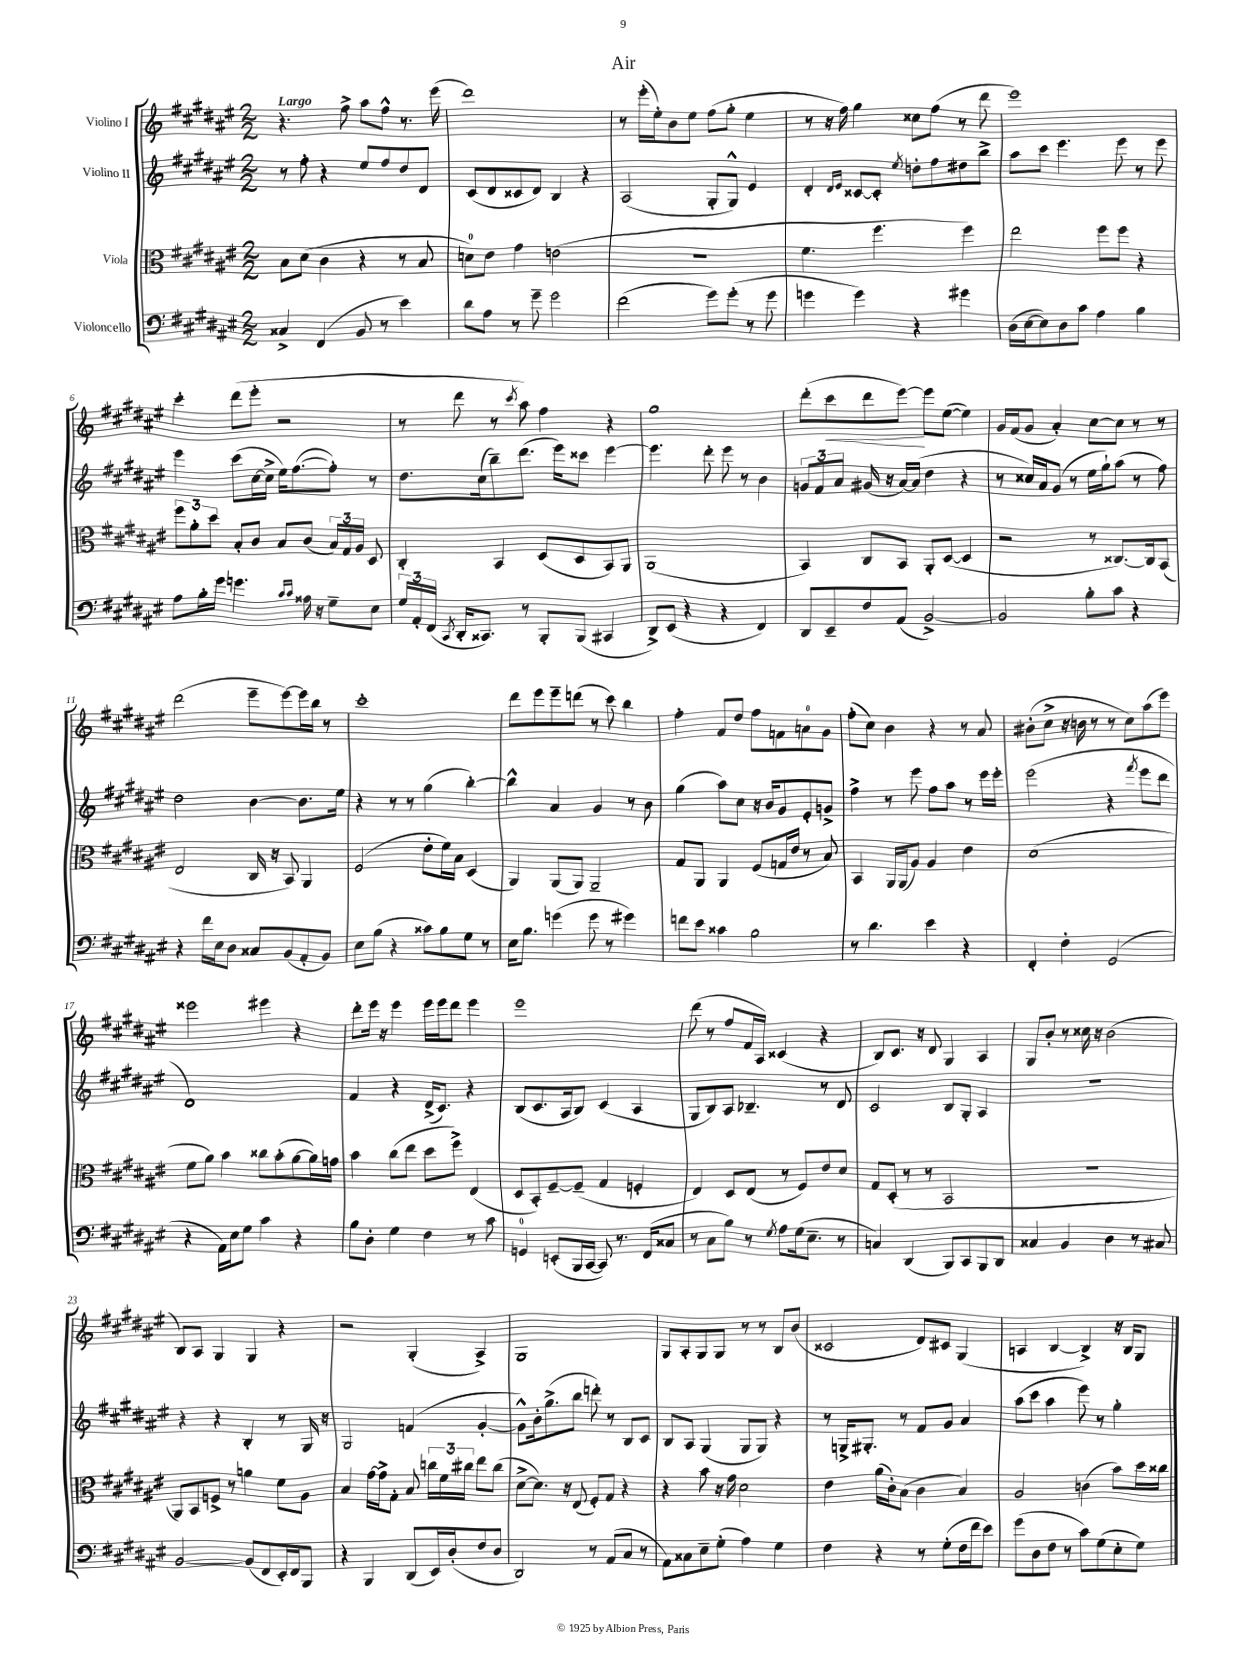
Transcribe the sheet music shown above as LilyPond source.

\header { title = "Air" }
<<
\new StaffGroup <<
\new Staff = "s0" \with { instrumentName = "Violino I" } {
    \clef treble \key fis \major \numericTimeSignature \time 2/2 \tempo "Largo"
    \autoBeamOff r4. fis''8-> ais''8[ fis''8]-^ r8. eis'''16( |
    dis'''1) |
    r8 eis'''16[-.( eis''16-.) b'8 eis''8] fis''8[( gis''8]-. eis''4 |
    r8 r16 fis''16) gis''4 cisis''8[ fis''8]( r8 dis'''8 |
    eis'''1) |
    cis'''4-. dis'''8[( eis'''8]-. r2 |
    r8 dis'''8 r8 \acciaccatura { cis'''8 } ais''8) fis''4 r4 |
    gis''1 |
    dis'''8[-.( cis'''8\< dis'''8 eis'''8]~\!) eis'''8[ eis''8]~( eis''4) |
    gis'16[ fis'16( gis'8] ais'4-.) cis''8[~ cis''8] r8 r8 |
    dis'''2( eis'''8[-- eis'''8~) eis'''16 b''16] r8 |
    cis'''1-. |
    dis'''8[ eis'''8 eis'''8-- d'''8]( r8 cis'''8) b''4 |
    fis''4-. fis'8[ dis''8] fis''8[ f'8 a'8-0 gis'8] |
    fis''8[-.( cis''8]) b'4 r4 r8 ais'8 |
    bis'8[-.( cis''8]-> r16 b'16 r8 r8 cis''8[) ais''8( eis'''8]) |
    eisis'''2 eis'''4 r4 |
    dis'''8[-. eis'''16] r16 eis'''4 eis'''16[ eis'''16 dis'''8] eis'''4 |
    eis'''1 |
    dis'''8( r8 fis''8[ fis'16 ais16]) cisis'4( r4 |
    b8[) cis'8.] r16 dis'8 gis4 ais4 |
    gis8[ b'8]-. r8 cisis''16 r16 b'2( |
    b8[) ais8] gis4 gis4 r4 |
    r2 gis4-.( ais4->) |
    gis1 |
    gis8[ ais8-. gis8 gis8] r8 r8 b8[ b'8]( |
    cisis'2 dis'8[) cis'8] gis4( |
    a4 b4~ b4->) r16 b16[ gis8] \bar "|." |
}
\new Staff = "s1" \with { instrumentName = "Violino II" } {
    \clef treble \key fis \major \numericTimeSignature \time 2/2
    \autoBeamOff r8 fis''8-. r4 eis''8[ fis''8 dis''8 dis'8] |
    cis'8[( dis'8 cisis'8 dis'8]) b4 r4 |
    ais2( gis8[-. gis8]-^) eis'4 |
    dis'4-. \grace { dis'16[ eis'16] } cisis'8[~ cisis'8]-. \acciaccatura { eis''8 } d''8[-. fis''8 dis''8 b''8]-> |
    ais''8[ cis'''8] eis'''4. eis'''8 r8 eis'''8 |
    eis'''4 cis'''8[( cis''16~ cis''16]-> eis''16[) fis''8.~( fis''8]-.) r8 |
    dis''8.[ cis''16( b''8--) dis'''8.]( eis'''16[) cisis'''8] eis'''4~ |
    eis'''4. dis'''8-. eis'''8 r8 b'4 |
    \tuplet 3/2 { g'8[ fis'8 ais'8] } gis'16( r16 ais'16[~) ais'16]( dis''4 r4 |
    r8 cisis''16[) ais'16 gis'8]( r8 eis''16[ gis''16-!) ais''8]( r8 fis''8) |
    dis''2 b'4~ b'8.[ eis''16] |
    r4 r8 r8 gis''4( b''4~-.) |
    b''4-^ ais'4 gis'4 r8 b'8 |
    gis''4( ais''8[) cis''8] r16 b'16[ gis'8 eis'8-. g'8]-> |
    fis''4-> r8 eis'''8 fis''8[ ais''8] r8 eis'''16[ eis'''16]-. |
    eis'''2( r4 \acciaccatura { fis'''8 } eis'''8[ dis'''8] |
    dis'1) |
    fis'4 r4 dis'16[->( cis'8.]) r4 |
    b8[( cis'8. ais16 b8]) cis'4( ais4 |
    gis8[ b8) ais8] bes4.-- r8 dis'8 |
    cis'2 b8[ gis8]-. ais4 |
    R1 |
    r4 r4 b4-. r8 gis16 r16 |
    gis2 f'4( gis'4~-. |
    gis'8[-^) b'16-. gis''8.->( b''8] d'''8-.) r8 b8[ cis'8] |
    b8[ ais8] gis4( gis8[ gis8]) r4 |
    r8 g16[-> gis8.]-. r8 fis'8[ gis'8] ais'4 |
    ais''8[( cis'''8] ais''4 eis'''8) r8 gis''4-. \bar "|." |
}
\new Staff = "s2" \with { instrumentName = "Viola" } {
    \clef alto \key fis \major \numericTimeSignature \time 2/2
    \autoBeamOff b8[ dis'8]( cis'4 r4 r8 b8 |
    d'8[-0) eis'8] gis'4 e'2( |
    r1 |
    fis'4. fis''4. fis''4) |
    eis''2 fis''8[ fis''8] r4 |
    \tuplet 3/2 { fis''8[ ais'8-. dis''8] } b8[-. cis'8] b8[ cis'8]( \tuplet 3/2 { b16[) gis16 ais16] } dis8 |
    cis4-. b,4 dis8[( dis8 b,8) ais,8] |
    ais,1( |
    b,4) cis8[ b,8] ais,8[-. dis8]~( dis4 |
    r2 r8 cisis8.[~) cisis16 b,8]( |
    eis2 cis16 r16 b,8) ais,4 |
    fis2( eis'8[-. fis'16) b16] dis4( |
    ais,4) ais,8[( ais,8]) ais,2-- |
    gis8[ ais,8] ais,4 fis8[( g16 eis'16] r8 b8) |
    b,4 ais,16[ ais,16( ais8]) ais4 eis'4 |
    dis'1( |
    fis'8[ ais'8]) b'4 cisis''8[ b'8-.( ais'8~ ais'16) g'16] |
    b'4 cis''8[( eis''8] dis''8[ fis''8]->) eis4( |
    dis8[ b,8-.) fis8~-- fis8]--( gis4 f4-. |
    eis4) dis8[ eis8]( r8 fis8[) eis'8 dis'8] |
    gis8[ dis8]-.( r8 r8 b,2 |
    r1 |
    ais,8[) b,8 f8]-> r8 a'4 fis'8[ ais8] |
    b4 gis'16[~ gis'16-> gis8]-. b8 \tuplet 3/2 { c''16[ fis'16 cis''16] } eis''8[ cis''8]( |
    dis'8[~-> dis'8.]) r16 eis8( fis8[-.) gis8] r4 |
    r4 b'8 r16 gis'16 dis'2 |
    eis'4 ais'16[( cis'16-.) b8]( cis'4 b4) |
    ais2 c'4( b'8[) dis''16 cisis''16] \bar "|." |
}
\new Staff = "s3" \with { instrumentName = "Violoncello" } {
    \clef bass \key fis \major \numericTimeSignature \time 2/2
    \autoBeamOff cisis4-> fis,4( b,8 r8 eis'4) |
    dis'8[ ais8] r8 gis'8-- gis'2 |
    fis'2( gis'8[) gis'8]-.( r8 gis'8 |
    g'4 g'4) r4 gis'4 |
    dis16[( eis16~ eis8) dis8 cis'8] ais4 b4 |
    ais8[ b16-. gis'16] g'4. \grace { cis'16[ cis'16] } aisis16 r16 gis8[-- eis8] |
    \tuplet 3/2 { gis16[ ais,16-. fis,16]( } \acciaccatura { cis,8 } dis,16[-. cisis,8.]) r8 b,,8[-. b,,8]( cis,4 |
    dis,8[->) eis,8]( r4 r4 fis,4) |
    dis,8[ eis,8-- fis8 ais,8]( b,2~->) |
    b,2 b8[-. cis'8] r4 |
    r4 fis'16[ eis16 dis8] cisis8[ b,8( ais,8-. b,8]) |
    eis8[ b8]( r4 cisis'8[) b8 gis8] r8 |
    eis16[ b8.] g'4( g'8 r8 gis'4) |
    f'8[ eis'8] cisis'4 b2 |
    r8 dis'4. eis'4 r4 |
    fis,4-. fis4-. gis,2( |
    r4 ais,16[) eis16 gis8] cis'4 r4 |
    b8[ dis8]-. gis4 fis4 r8 cis'8 |
    g,4-0 e,8[-.( b,,16 cis,16]~ cis,8) r8. fis,16[( cisis8] |
    r8 cis8[ b8]) r8 \acciaccatura { gis8 } ais8[ gis16( eis8.]-- r8 |
    c4) dis,4( b,,8[) cis,8 b,,8 dis,8] |
    cisis4 b,4 dis4 r8 cis8 |
    b,2~ b,8[( fis,8 eis,16-.) fis,16 b,,8] |
    r4 b,,4 dis,8[( eis,16) dis16-.( fis8 dis8] |
    dis,2) r8 ais,8[( cis8] r8 |
    ais,8[) cisis8 eis8-- gis8]-.( ais4) gis4 |
    fis4 r4 r8 gis8[-.( fis16 fis'16 eis'8]) |
    gis'8[( dis8 fis8] r8 cis'8[) gis8( eis8-. gis8]) \bar "|." |
}
>>
>>
